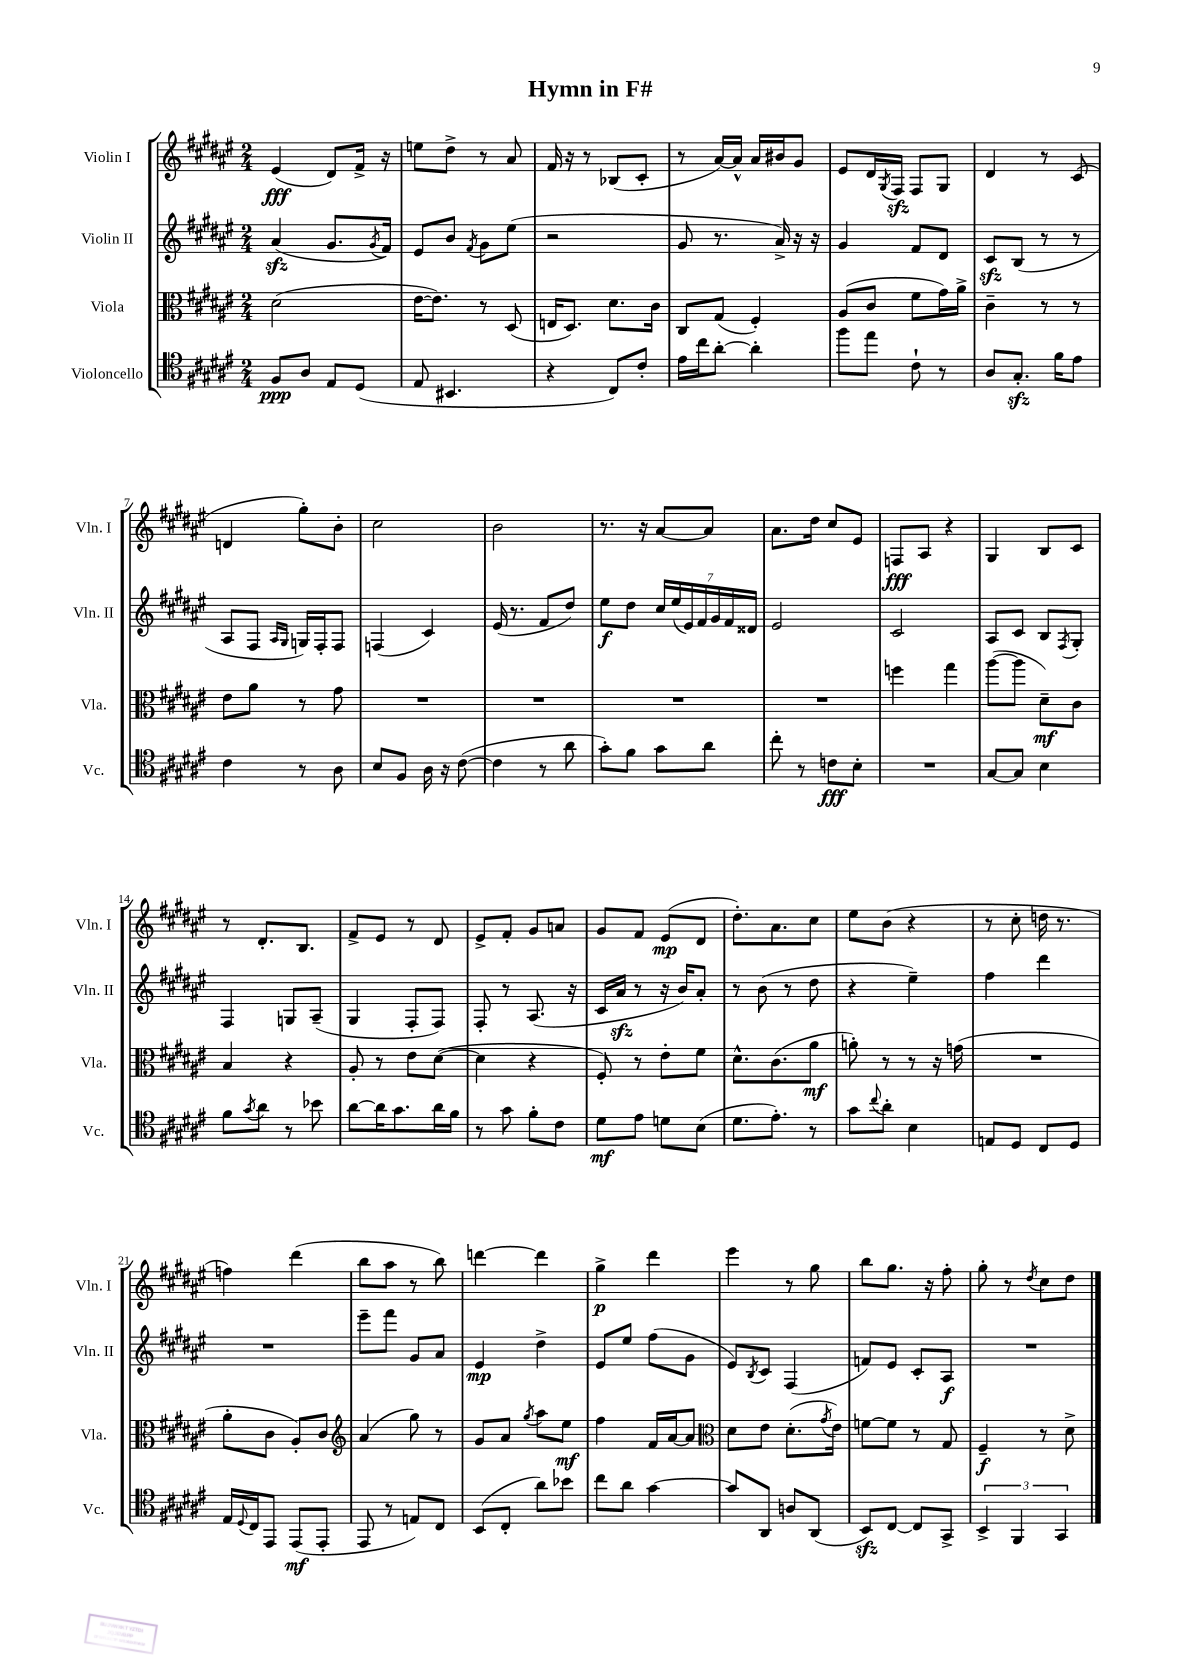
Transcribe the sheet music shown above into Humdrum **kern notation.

**kern	**dynam	**kern	**dynam	**kern	**dynam	**kern	**dynam
*part4	*part4	*part3	*part3	*part2	*part2	*part1	*part1
*staff4	*staff4	*staff3	*staff3	*staff2	*staff2	*staff1	*staff1
*I"Violoncello	*	*I"Viola	*	*I"Violin II	*	*I"Violin I	*
*I'Vc.	*	*I'Vla.	*	*I'Vln. II	*	*I'Vln. I	*
*clefC4	*	*clefC3	*	*clefG2	*	*clefG2	*
*k[f#c#g#d#a#e#]	*	*k[f#c#g#d#a#e#]	*	*k[f#c#g#d#a#e#]	*	*k[f#c#g#d#a#e#]	*
*M2/4	*	*M2/4	*	*M2/4	*	*M2/4	*
=1	=1	=1	=1	=1	=1	=1	=1
8F#/L	ppp	(2d#\	.	(4a#zz/	.	(4e#/	fff
8A#/J	.	.	.	.	.	.	.
8E#/L	.	.	.	8.g#/L	.	8d#/L)	.
(8D#/J	.	.	.	.	.	16f#^/Jk	.
.	.	.	.	8qg#/	.	.	.
.	.	.	.	16f#/Jk)	.	16r	.
=2	=2	=2	=2	=2	=2	=2	=2
8E#/	.	[16e#\KL	.	8e#/L	.	8een\L	.
.	.	8.e#\J])	.	.	.	.	.
4.BB#X/	.	.	.	8b/J	.	8dd#^\J	.
.	.	.	.	8qf#/	.	.	.
.	.	8r	.	8g#\L	.	8r	.
.	.	(8D#/	.	(8ee#\J	.	8a#/	.
=3	=3	=3	=3	=3	=3	=3	=3
4r	.	16En/KL	.	2r	.	16f#/	.
.	.	8.D#/J)	.	.	.	16r	.
.	.	.	.	.	.	8r	.
8C#/L)	.	8.d#\L	.	.	.	(8B-X/L	.
8c#'/J	.	.	.	.	.	8c#'/J	.
.	.	16c#\Jk	.	.	.	.	.
=4	=4	=4	=4	=4	=4	=4	=4
16e#\LL	.	8C#/L	.	8g#/	.	8r	.
16cc#\J	.	.	.	.	.	.	.
[8a#'\J	.	(8G#/J	.	8.r	.	[16a#/LL)	.
.	.	.	.	.	.	16a#^^/JJ]	.
4a#'\]	.	4F#'/)	.	.	.	16a#/LL	.
.	.	.	.	16a#^/)	.	16b#X/J	.
.	.	.	.	16r	.	8g#/J	.
.	.	.	.	16r	.	.	.
=5	=5	=5	=5	=5	=5	=5	=5
8ff#\L	.	(8A#/L	.	4g#/	.	8e#/L	.
8ee#\J	.	8c#/J	.	.	.	16d#/L	.
.	.	.	.	.	.	8qG#/	.
.	.	.	.	.	.	16F#zz/JJ	.
8c#`\	.	8f#\L	.	8f#/L	.	8F#/L	.
8r	.	16g#\L)	.	8d#/J	.	8G#/J	.
.	.	16a#^\JJ	.	.	.	.	.
=6	=6	=6	=6	=6	=6	=6	=6
8A#/L	.	4c#~\	.	8c#zz/L	.	4d#/	.
8.G#zz'/J	.	.	.	(8B/J	.	.	.
.	.	8r	.	8r	.	8r	.
16f#\KL	.	.	.	.	.	.	.
8e#\J	.	8r	.	8r	.	(8c#/	.
!!LO:LB:g=z
=7	=7	=7	=7	=7	=7	=7	=7
4c#\	.	8e#\L	.	8A#/L	.	4dn/	.
.	.	8a#\J	.	8F#/J	.	.	.
.	.	.	.	16qqA#/LL	.	.	.
.	.	.	.	16qqG#/JJ	.	.	.
8r	.	8r	.	16Gn/LL)	.	8gg#'\L)	.
.	.	.	.	16F#'/J	.	.	.
8A#\	.	8g#\	.	8F#/J	.	8b'\J	.
=8	=8	=8	=8	=8	=8	=8	=8
8B/L	.	2r	.	(4Fn/	.	2cc#\	.
8F#/J	.	.	.	.	.	.	.
16A#\	.	.	.	4c#/)	.	.	.
16r	.	.	.	.	.	.	.
([8c#\	.	.	.	.	.	.	.
=9	=9	=9	=9	=9	=9	=9	=9
4c#\]	.	2r	.	(16e#/	.	2b\	.
.	.	.	.	8.r	.	.	.
8r	.	.	.	8f#/L	.	.	.
8a#\	.	.	.	8dd#/J)	.	.	.
=10	=10	=10	=10	=10	=10	=10	=10
8g#'\L)	.	2r	.	8ee#\L	f	8.r	.
8f#\J	.	.	.	8dd#\J	.	.	.
.	.	.	.	.	.	16r	.
8g#\L	.	.	.	28cc#/LL	.	[8a#/L	.
.	.	.	.	(28ee#/	.	.	.
.	.	.	.	28e#/)	.	.	.
.	.	.	.	28f#/	.	.	.
8a#\J	.	.	.	.	.	8a#/J]	.
.	.	.	.	28g#/	.	.	.
.	.	.	.	28f#/	.	.	.
.	.	.	.	28d##X/JJ	.	.	.
=11	=11	=11	=11	=11	=11	=11	=11
8cc#'\	.	2r	.	2e#/	.	8.a#\L	.
8r	.	.	.	.	.	.	.
.	.	.	.	.	.	16dd#\Jk	.
8cn\L	fff	.	.	.	.	8cc#/L	.
8B'\J	.	.	.	.	.	8e#/J	.
=12	=12	=12	=12	=12	=12	=12	=12
2r	.	4ffn\	.	2c#/	.	8Fn/L	fff
.	.	.	.	.	.	8A#/J	.
.	.	4gg#\	.	.	.	4r	.
=13	=13	=13	=13	=13	=13	=13	=13
[8G#/L	.	([8aa#\L	.	8A#/L	.	4G#/	.
8G#/J]	.	8aa#\J]	.	8c#/J	.	.	.
4B\	.	8d#~\L)	mf	8B/L	.	8B/L	.
.	.	.	.	8qF#/	.	.	.
.	.	8c#\J	.	8G#'/J	.	8c#/J	.
!!LO:LB:g=z
=14	=14	=14	=14	=14	=14	=14	=14
8f#\L	.	4B/	.	4F#/	.	8r	.
8qg#/	.	.	.	.	.	.	.
8a#\J	.	.	.	.	.	8.d#'/L	.
8r	.	4r	.	8Gn/L	.	.	.
.	.	.	.	.	.	8.B/J	.
8b-X\	.	.	.	(8A#~/J	.	.	.
=15	=15	=15	=15	=15	=15	=15	=15
[8a#\L	.	8A#'/	.	4G#/	.	8f#^/L	.
16a#\K]	.	8r	.	.	.	8e#/J	.
8.g#\	.	.	.	.	.	.	.
.	.	8e#\L	.	8F#'/L	.	8r	.
16a#\L	.	([8d#\J	.	8F#/J)	.	8d#/	.
16f#\JJ	.	.	.	.	.	.	.
=16	=16	=16	=16	=16	=16	=16	=16
8r	.	4d#\]	.	8F#'/	.	8e#^/L	.
8g#\	.	.	.	8r	.	8f#'/J	.
8f#'\L	.	4r	.	(8.A#/	.	8g#/L	.
8c#\J	.	.	.	.	.	8an/J	.
.	.	.	.	16r	.	.	.
=17	=17	=17	=17	=17	=17	=17	=17
8d#\L	mf	8F#'/)	.	16c#/LL	.	8g#/L	.
.	.	.	.	16a#zz/JJ	.	.	.
8e#\J	.	8r	.	8r	.	8f#/J	.
8dn\L	.	8e#'\L	.	16r	.	(8e#/L	mp
.	.	.	.	16b/KL)	.	.	.
(8B\J	.	8f#\J	.	8a#'/J	.	8d#/J	.
=18	=18	=18	=18	=18	=18	=18	=18
8.d#\L	.	8.d#^^\L	.	8r	.	8.dd#'\L)	.
.	.	.	.	(8b\	.	.	.
8.e#'\J)	.	(8.c#\	.	.	.	8.a#\	.
.	.	.	.	8r	.	.	.
8r	.	8a#\J	mf	8dd#\	.	8cc#\J	.
=19	=19	=19	=19	=19	=19	=19	=19
8g#\L	.	8an'\)	.	4r	.	8ee#\L	.
8qqcc#/	.	.	.	.	.	.	.
8a#'\J	.	8r	.	.	.	(8b\J	.
4B\	.	8r	.	4ee#~\)	.	4r	.
.	.	16r	.	.	.	.	.
.	.	(16gn\	.	.	.	.	.
=20	=20	=20	=20	=20	=20	=20	=20
8En/L	.	2r	.	4ff#\	.	8r	.
8D#/J	.	.	.	.	.	8cc#'\	.
8C#/L	.	.	.	4ddd#\	.	16ddn\	.
.	.	.	.	.	.	8.r	.
8D#/J	.	.	.	.	.	.	.
!!LO:LB:g=z
=21	=21	=21	=21	=21	=21	=21	=21
16E#/LL	.	8a#'\L	.	2r	.	4ffn\)	.
8qqD#/	.	.	.	.	.	.	.
16C#/J	.	.	.	.	.	.	.
8EE#/J	.	8c#\J	.	.	.	.	.
(8EE#/L	mf	8A#'/L)	.	.	.	(4ddd#\	.
8EE#'/J	.	8c#/J	.	.	.	.	.
=22	=22	=22	=22	=22	=22	=22	=22
*	*	*clefG2	*	*	*	*	*
8EE#/	.	(4a#/	.	8eee#~\L	.	8bb\L	.
8r	.	.	.	8fff#\J	.	8aa#\J	.
8En/L)	.	8gg#\)	.	8g#/L	.	8r	.
8C#/J	.	8r	.	8a#/J	.	8bb\)	.
=23	=23	=23	=23	=23	=23	=23	=23
(8BB/L	.	8g#/L	.	4e#/	mp	[4dddn\	.
8C#'/J	.	8a#/J	.	.	.	.	.
.	.	8qgg#/	.	.	.	.	.
8a#\L)	.	8aa#\L	.	4dd#^\	.	4ddd\]	.
8b-X\J	.	8ee#\J	mf	.	.	.	.
=24	=24	=24	=24	=24	=24	=24	=24
8cc#\L	.	4ff#\	.	8e#/L	.	4gg#^\	p
8a#\J	.	.	.	8ee#/J	.	.	.
[4g#\	.	16f#/LL	.	(8ff#\L	.	4ddd#\	.
.	.	[16a#/J	.	.	.	.	.
.	.	8a#/J]	.	8g#\J	.	.	.
=25	=25	=25	=25	=25	=25	=25	=25
*	*	*clefC3	*	*	*	*	*
8g#/L]	.	8d#\L	.	8e#/L)	.	4eee#\	.
.	.	.	.	8qB/	.	.	.
8AA#/J	.	8e#\J	.	8c#/J	.	.	.
8An/L	.	(8.d#'\L	.	(4F#/	.	8r	.
(8AA#/J	.	.	.	.	.	8gg#\	.
.	.	8qg#/	.	.	.	.	.
.	.	16e#\Jk)	.	.	.	.	.
=26	=26	=26	=26	=26	=26	=26	=26
8BBzz/L)	.	[8fn\L	.	8fn/L)	.	8bb\L	.
[8C#/J	.	8f\J]	.	8e#/J	.	8.gg#\J	.
8C#/L]	.	8r	.	8c#'/L	.	.	.
.	.	.	.	.	.	16r	.
8GG#^/J	.	8G#/	.	8A#/J	f	8ff#'\	.
=27	=27	=27	=27	=27	=27	=27	=27
6BB^/	.	4F#~/	f	2r	.	8gg#'\	.
.	.	.	.	.	.	8r	.
6FF#/	.	.	.	.	.	.	.
.	.	.	.	.	.	8qdd#/	.
.	.	8r	.	.	.	8cc#\L	.
6GG#/	.	.	.	.	.	.	.
.	.	8d#^\	.	.	.	8dd#\J	.
==	==	==	==	==	==	==	==
*-	*-	*-	*-	*-	*-	*-	*-
